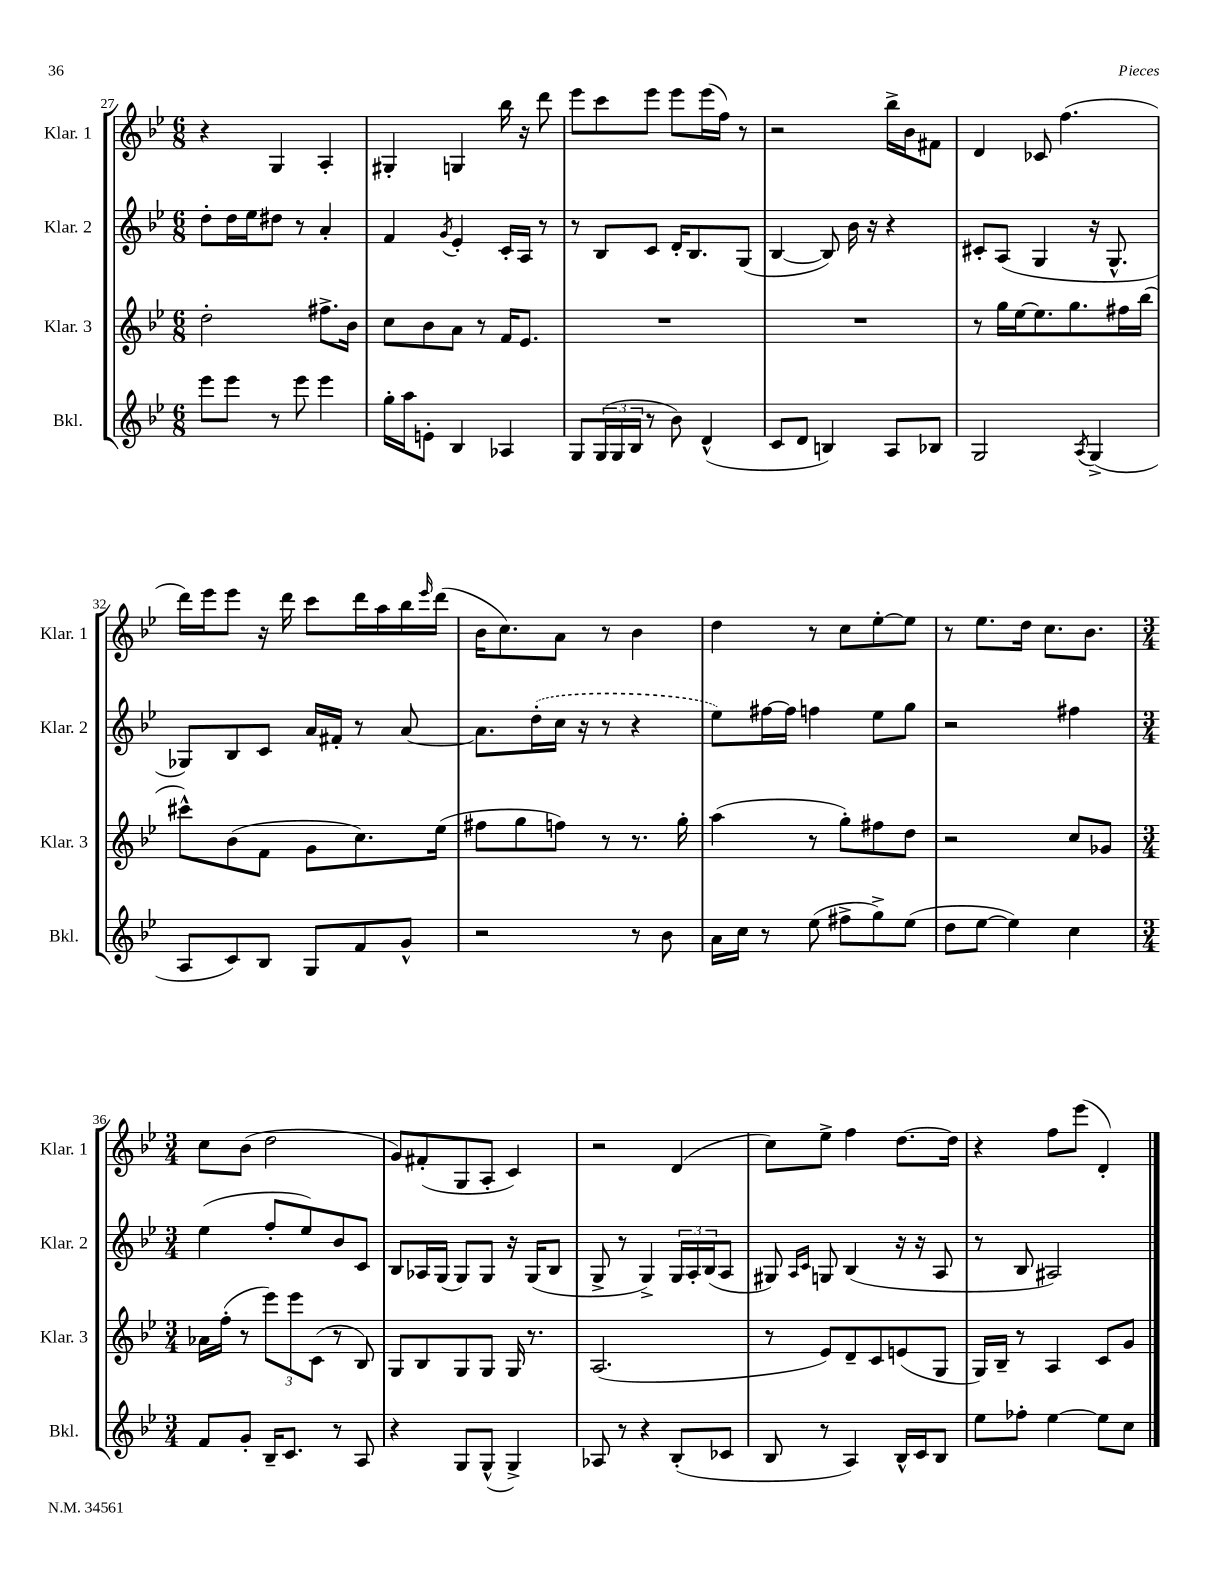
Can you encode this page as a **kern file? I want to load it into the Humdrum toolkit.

**kern	**kern	**kern	**kern
*part4	*part3	*part2	*part1
*staff4	*staff3	*staff2	*staff1
*I"Bkl.	*I"Klar. 3	*I"Klar. 2	*I"Klar. 1
*I'Bkl.	*I'Klar. 3	*I'Klar. 2	*I'Klar. 1
*clefG2	*clefG2	*clefG2	*clefG2
*k[b-e-]	*k[b-e-]	*k[b-e-]	*k[b-e-]
*M6/8	*M6/8	*M6/8	*M6/8
=27	=27	=27	=27
8eee-\L	2dd'\	8dd'\L	4r
8eee-\J	.	16dd\L	.
.	.	16ee-\J	.
8r	.	8dd#X\J	4G/
8eee-\	.	8r	.
4eee-\	8.ff#X^\L	4a'/	4A'/
.	16b-\Jk	.	.
=28	=28	=28	=28
16gg'\LL	8cc\L	4f/	4G#X'/
16aa\J	.	.	.
8en'\J	8b-\	.	.
.	.	8qg/	.
4B-/	8a\J	4e-'/	4Gn/
.	8r	.	.
4A-X/	16f/KL	16c'/LL	16bb-\
.	8.e-/J	16A/JJ	16r
.	.	8r	8ddd\
=29	=29	=29	=29
8G/L	2.r	8r	8eee-\L
(24G/L	.	8B-/L	8ccc\
24G/	.	.	.
24B-/JJ	.	.	.
8r	.	8c/J	8eee-\J
8b-\)	.	16d'/KL	8eee-\L
.	.	8.B-/	.
(4d^^/	.	.	(16eee-\L
.	.	.	16ff\JJ)
.	.	(8G/J	8r
=30	=30	=30	=30
8c/L	2.r	[4B-/	2r
8d/J	.	.	.
4Bn/)	.	8B-/])	.
.	.	16b-\	.
.	.	16r	.
8A/L	.	4r	16bb-^\LL
.	.	.	16b-\J
8B-X/J	.	.	8f#X\J
=31	=31	=31	=31
2G/	8r	8c#X'/L	4d/
.	16gg\LL	(8A/J	.
.	[16ee-\J	.	.
.	8.ee-\]	4G/	8c-X/
.	.	.	(4.ff\
.	8.gg\	.	.
8qA/	.	.	.
(4G^/	.	16r	.
.	.	8.G^^/	.
.	16ff#X\L	.	.
.	(16bb-\JJ	.	.
!!LO:LB:g=z
=32	=32	=32	=32
8A/L	8ccc#X^^\L)	8G-X/L)	16ddd\LL)
.	.	.	16eee-\J
8c/)	(8b-\	8B-/	8eee-\J
8B-/J	8f\J	8c/J	16r
.	.	.	16ddd\
8G/L	8g\L	16a/LL	8ccc\L
.	.	16f#X'/JJ	.
8f/	8.cc\)	8r	16ddd\L
.	.	.	16aa\
8g^^/J	.	[8a/	16bb-\
.	.	.	16qqeee-/
.	(16ee-\Jk	.	(16ddd\JJ
=33	=33	=33	=33
2r	8ff#X\L	8.a\L]	16b-\KL
.	.	.	8.cc\)
.	8gg\	.	.
.	.	(16dd'\L	.
.	8ffn\J)	16cc\JJ	8a\J
.	.	16r	.
.	8r	8r	8r
8r	8.r	4r	4b-\
8b-\	.	.	.
.	16gg'\	.	.
=34	=34	=34	=34
16a\LL	(4aa\	8ee-\L)	4dd\
16cc\JJ	.	.	.
8r	.	[16ff#X\L	.
.	.	16ff#\JJ]	.
(8ee-\	8r	4ffn\	8r
8ff#X^\L	8gg'\L)	.	8cc\L
8gg^\)	8ff#X\	8ee-\L	[8ee-'\
(8ee-\J	8dd\J	8gg\J	8ee-\J]
=35	=35	=35	=35
8dd\L	2r	2r	8r
[8ee-\J	.	.	8.ee-\L
4ee-\])	.	.	.
.	.	.	16dd\Jk
.	.	.	8.cc\L
4cc\	8cc/L	4ff#X\	.
.	.	.	8.b-\J
.	8g-X/J	.	.
!!LO:LB:g=z
=36	=36	=36	=36
*M3/4	*M3/4	*M3/4	*M3/4
8f/L	16a-X\LL	(4ee-\	8cc\L
.	(16ff'\JJ	.	.
8g'/J	8r	.	(8b-\J
16B-~/KL	12eee-\L)	8ff'/L	2dd\
8.c/J	.	.	.
.	12eee-\	.	.
.	.	8ee-/)	.
.	(12c\J	.	.
8r	8r	8b-/	.
8A/	8B-/)	8c/J	.
=37	=37	=37	=37
4r	8G/L	8B-/L	8g/L)
.	8B-/	16A-X/L	(8f#X'/
.	.	(16G/JJ	.
8G/L	8G/	8G/L)	8G/
(8G^^/J	8G/J	8G/J	8A'/J
4G^/)	16G/	16r	4c/)
.	8.r	(16G/KL	.
.	.	8B-/J	.
=38	=38	=38	=38
8A-X/	(2.A/	8G^/	2r
8r	.	8r	.
4r	.	4G^/)	.
(8B-'/L	.	24G/LL	(4d/
.	.	24A'/	.
.	.	(24B-/J	.
8c-X/J	.	8A/J	.
=39	=39	=39	=39
8B-/	8r	8G#X/)	8cc\L)
.	.	16qqA/LL	.
.	.	16qqc/JJ	.
8r	8e-/L)	8Gn/	8ee-^\J
4A/)	8d~/	(4B-/	4ff\
.	8c/	.	.
16B-^^/LL	(8en/	16r	[8.dd\L
16c/J	.	16r	.
8B-/J	8G/J	8A/	.
.	.	.	16dd\Jk]
=40	=40	=40	=40
8ee-\L	16G/LL)	8r	4r
.	16B-~/JJ	.	.
8ff-X'\J	8r	8B-/	.
[4ee-\	4A/	2A#X/)	8ff\L
.	.	.	(8eee-\J
8ee-\L]	8c/L	.	4d'/)
8cc\J	8g/J	.	.
==	==	==	==
*-	*-	*-	*-
